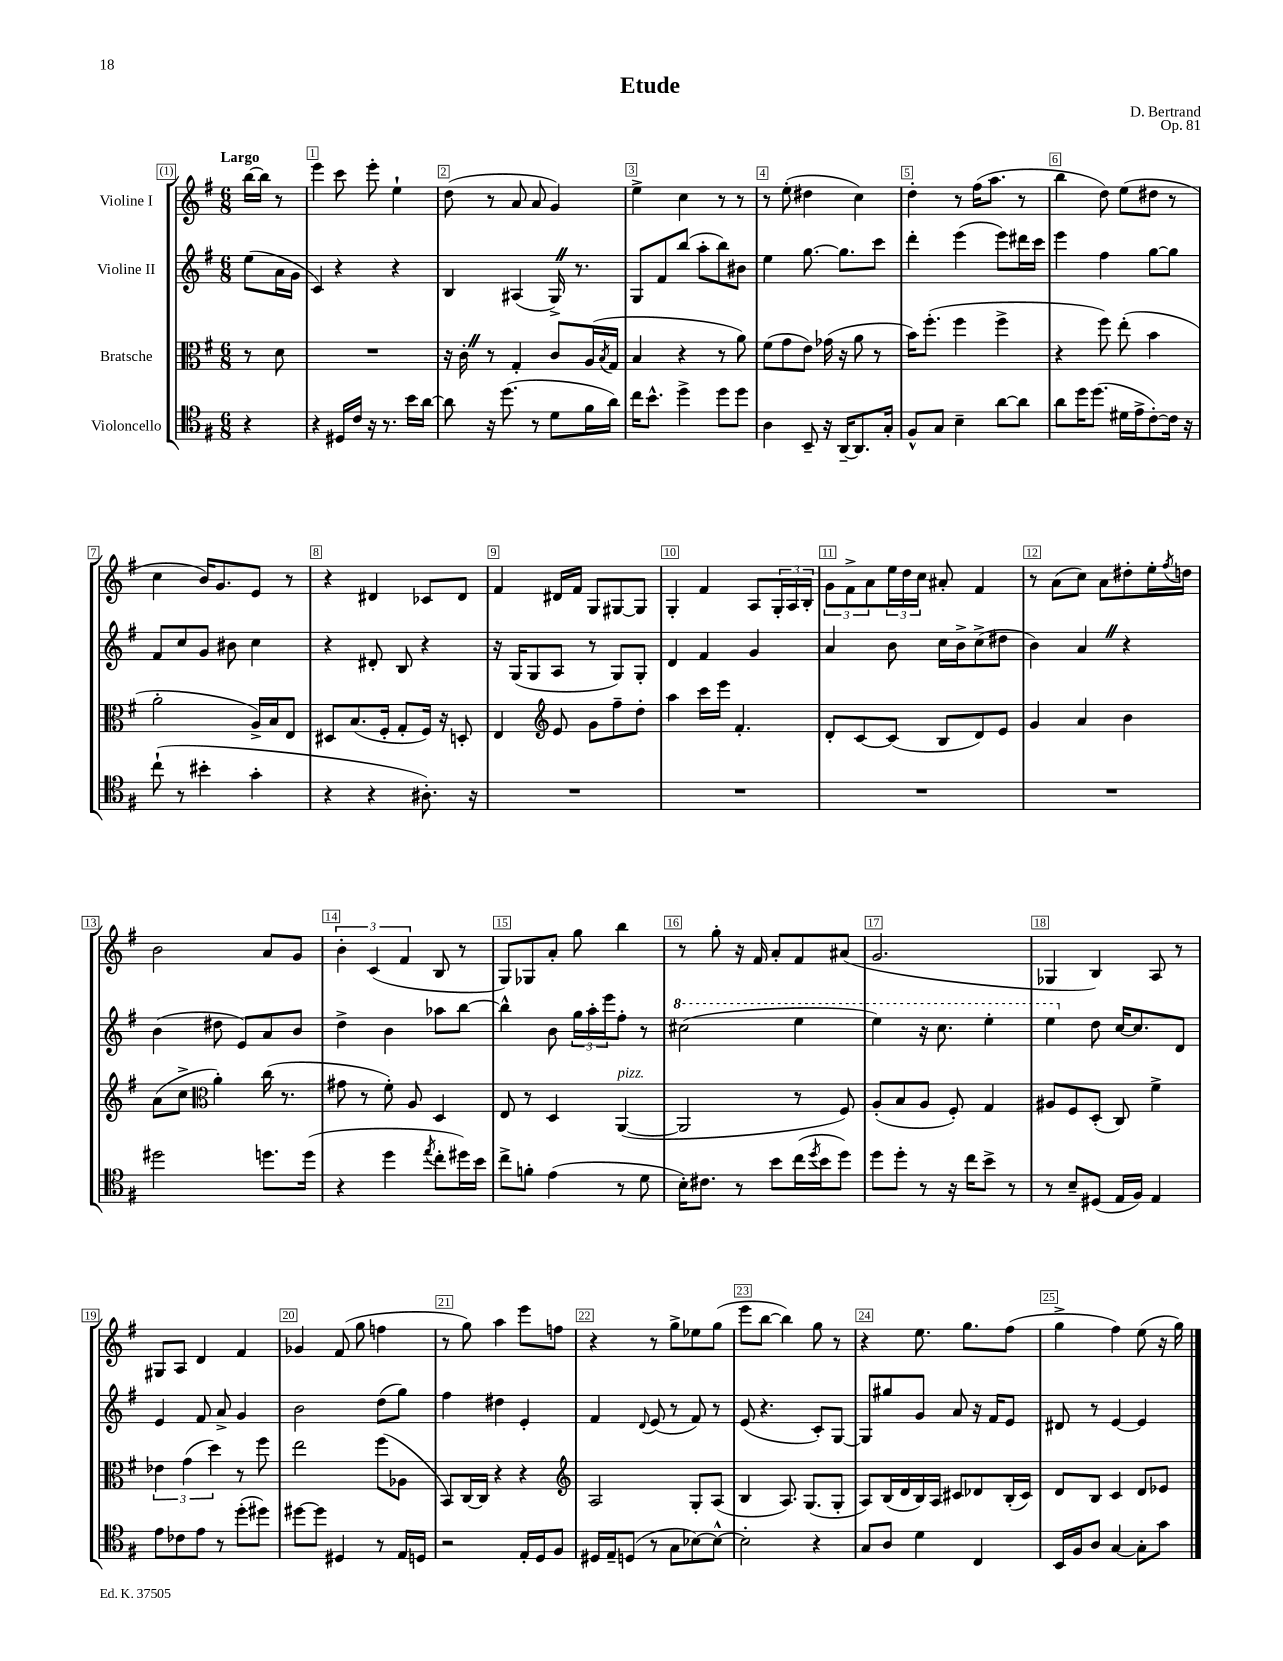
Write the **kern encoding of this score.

**kern	**kern	**kern	**kern
*staff4	*staff3	*staff2	*staff1
*clefC4	*clefC3	*clefG2	*clefG2
*k[f#]	*k[f#]	*k[f#]	*k[f#]
*M6/8	*M6/8	*M6/8	*M6/8
4r	8r	(8ee	[16bb
.	.	.	16bb]
.	8d	16a	8r
.	.	16g	.
=	=	=	=
4r	2.r	4c)	4eee
16D#	.	4r	8ccc
16c	.	.	.
16r	.	.	8eee'
8.r	.	.	.
.	.	4r	4ee`
16b	.	.	.
[16a	.	.	.
=	=	=	=
8a]	16r	4B	(8dd
.	16c'	.	.
16r	8r	.	8r
(8.dd	.	.	.
.	4G'	(4A#	8a
8r	.	.	8a
8d	8c	16G^)	4g)
.	.	8.r	.
16f#	(16A	.	.
.	8qB	.	.
16a)	16G	.	.
=	=	=	=
16cc	4B	8G	4ee^
8.b^^	.	.	.
.	.	8f#	.
4dd^	4r	(8bb	4cc
.	.	8aa'	.
8dd	8r	8bb)	8r
8dd	8a)	8b#	8r
=	=	=	=
4A	(8f#	4ee	8r
.	8g	.	(8ee'
8BB~	8e)	[8.gg	4dd#
16r	(16g-	.	.
[16AA~	16r	8.gg]	.
8.AA]	8a	.	4cc)
.	8r	8ccc	.
16G'	.	.	.
=	=	=	=
8F#^^	16b)	4ddd'	4dd'
.	(8.ff#'	.	.
8G	.	.	.
4B~	4ff#	(4eee	8r
.	.	.	(16ff#
.	.	.	8.aa
[8a	4ff#^	8eee)	.
8a]	.	16ddd#	8r
.	.	16ccc	.
=	=	=	=
8a	4r	4eee	4bb
16dd	.	.	.
(8.dd	.	.	.
.	8ff#)	4ff#	8dd)
16d#	(8ee'	.	(8ee
16e^	.	.	.
[8c')	4b	[8gg	8dd#
16c]	.	8gg]	8r
16r	.	.	.
=	=	=	=
(8cc`	2a'	8f#	4cc
8r	.	8cc	.
4b#'	.	8g	16b)
.	.	.	8.g
.	.	8b#	.
4g'	16A^)	4cc	8e
.	16B	.	.
.	8E	.	8r
=	=	=	=
4r	8D#	4r	4r
.	(8.B	.	.
4r	.	8d#'	4d#
.	16F#'	.	.
.	8G'	8B	.
8.A#')	16F#)	4r	8c-
.	16r	.	.
.	8D'	.	8d#
16r	.	.	.
=	=	=	=
2.r	4E	16r	4f#
.	.	(16G	.
.	.	8G	.
*	*clefG2	*	*
.	8e	8A	16d#
.	.	.	16f#
.	8g	8r	8G
.	8ff#~	8G)	[8G#
.	8dd'	8G'	8G#]
=	=	=	=
2.r	4aa	4d	4G'
.	16ccc	4f#	4f#
.	16eee	.	.
.	4.f#'	.	.
.	.	4g	8A
.	.	.	24G'
.	.	.	24A
.	.	.	24B'
=	=	=	=
2.r	8d'	4a	12g
.	.	.	12f#^
.	[8c	.	.
.	.	.	12a
.	(8c]	8b	24ee
.	.	.	24dd
.	.	.	24cc
.	8B	16cc	8a#'
.	.	16b^	.
.	8d)	(8cc^	4f#
.	8e	8dd#	.
=	=	=	=
2.r	4g	4b)	8r
.	.	.	(8a
.	4a	4a	8cc)
.	.	.	8a
.	4b	4r	8dd#'
.	.	.	16ee'
.	.	.	8qff#
.	.	.	16dd
=	=	=	=
2dd#	(8a	(4b	2b
.	8cc^	.	.
*	*clefC3	*	*
.	4a')	8dd#	.
.	.	8e)	.
8.dd	(16cc	8a	8a
.	8.r	.	.
.	.	8b	8g
(16dd	.	.	.
=	=	=	=
4r	8g#	4dd^	6b'
.	8r	.	.
.	.	.	(6c
4dd	8f#')	4b	.
.	.	.	6f#
.	8A	.	.
8qee	.	.	.
8cc'	4D	8aa-	8B
16dd#)	.	[8bb	8r
16b	.	.	.
=	=	=	=
8cc^	8E	4bb^^]	8G)
8f'	8r	.	8G-
(4e	4D	8b	8a'
.	.	24gg	8gg
.	.	24aa'	.
.	.	24eee	.
8r	([4AA	8ff#'	4bb
8d	.	8r	.
=	=	=	=
16B')	2AA]	(2ccc#	8r
8.c#	.	.	.
.	.	.	8gg'
8r	.	.	16r
.	.	.	16f#
8b	.	.	8a'
(16cc	8r	4eee	8f#
8qdd	.	.	.
16b	.	.	.
8dd)	8F#)	.	(8a#
=	=	=	=
8dd	(8A'	4eee)	2.g
8dd'	8B	.	.
8r	8A	16r	.
.	.	8.ccc	.
16r	8F#')	.	.
16cc	.	.	.
8b^	4G	4eee'	.
8r	.	.	.
=	=	=	=
8r	8A#	4eee	4G-
8B~	8F#	.	.
(8D#	(8D'	8dd	4B)
16E	8C)	[16cc	.
16F#)	.	8.cc]	.
4E	4f#^	.	8A
.	.	8d	8r
=	=	=	=
8e	6e-	4e	8G#
8c-	.	.	8A
.	(6g	.	.
8e	.	8f#	4d
.	6dd)	.	.
8r	.	8a^	.
(8dd'	8r	4g	4f#
8dd#)	8ff#	.	.
=	=	=	=
[8dd#	2ee	2b	4g-
8dd#]	.	.	.
4D#	.	.	(8f#
.	.	.	8gg
8r	(8ff#	(8dd	4ff
16E	8A-	8gg)	.
16D	.	.	.
=	=	=	=
2r	8BB)	4ff#	8r
.	[16C	.	8gg)
.	16C]	.	.
.	4r	4dd#	4aa
16E'	4r	4e'	8eee
16D	.	.	.
8F#	.	.	8ff
=	=	=	=
*	*clefG2	*	*
16D#	2A	4f#	4r
16E~	.	.	.
(8D	.	.	.
.	.	8qqd	.
8r	.	(8e	8r
8G	.	8r	8gg^
[8B-)	8G'	8f#)	8ee-
8B-^^_	(8A	8r	(8gg
=	=	=	=
2B-']	4B	(8e	8eee
.	.	4.r	[8bb
.	8.A)	.	4bb])
.	(8.G	.	.
4r	.	8c')	8gg
.	8G'	[8G	8r
=	=	=	=
8G	8A)	8G]	4r
8A	(16B	8gg#	.
.	16d	.	.
4d	16B)	8g	8.ee
.	16A	.	.
.	8c#	8a	.
.	.	.	8.gg
4C	8d-	16r	.
.	.	16f#	.
.	(16B'	8e	(8ff#
.	16c#)	.	.
=	=	=	=
16BB	8d	8d#	4gg^
16F#	.	.	.
8A	8B	8r	.
[4G	4c	[4e	4ff#)
8G']	8d	4e]	(8ee
8g	8e-	.	16r
.	.	.	16gg)
==	==	==	==
*-	*-	*-	*-
